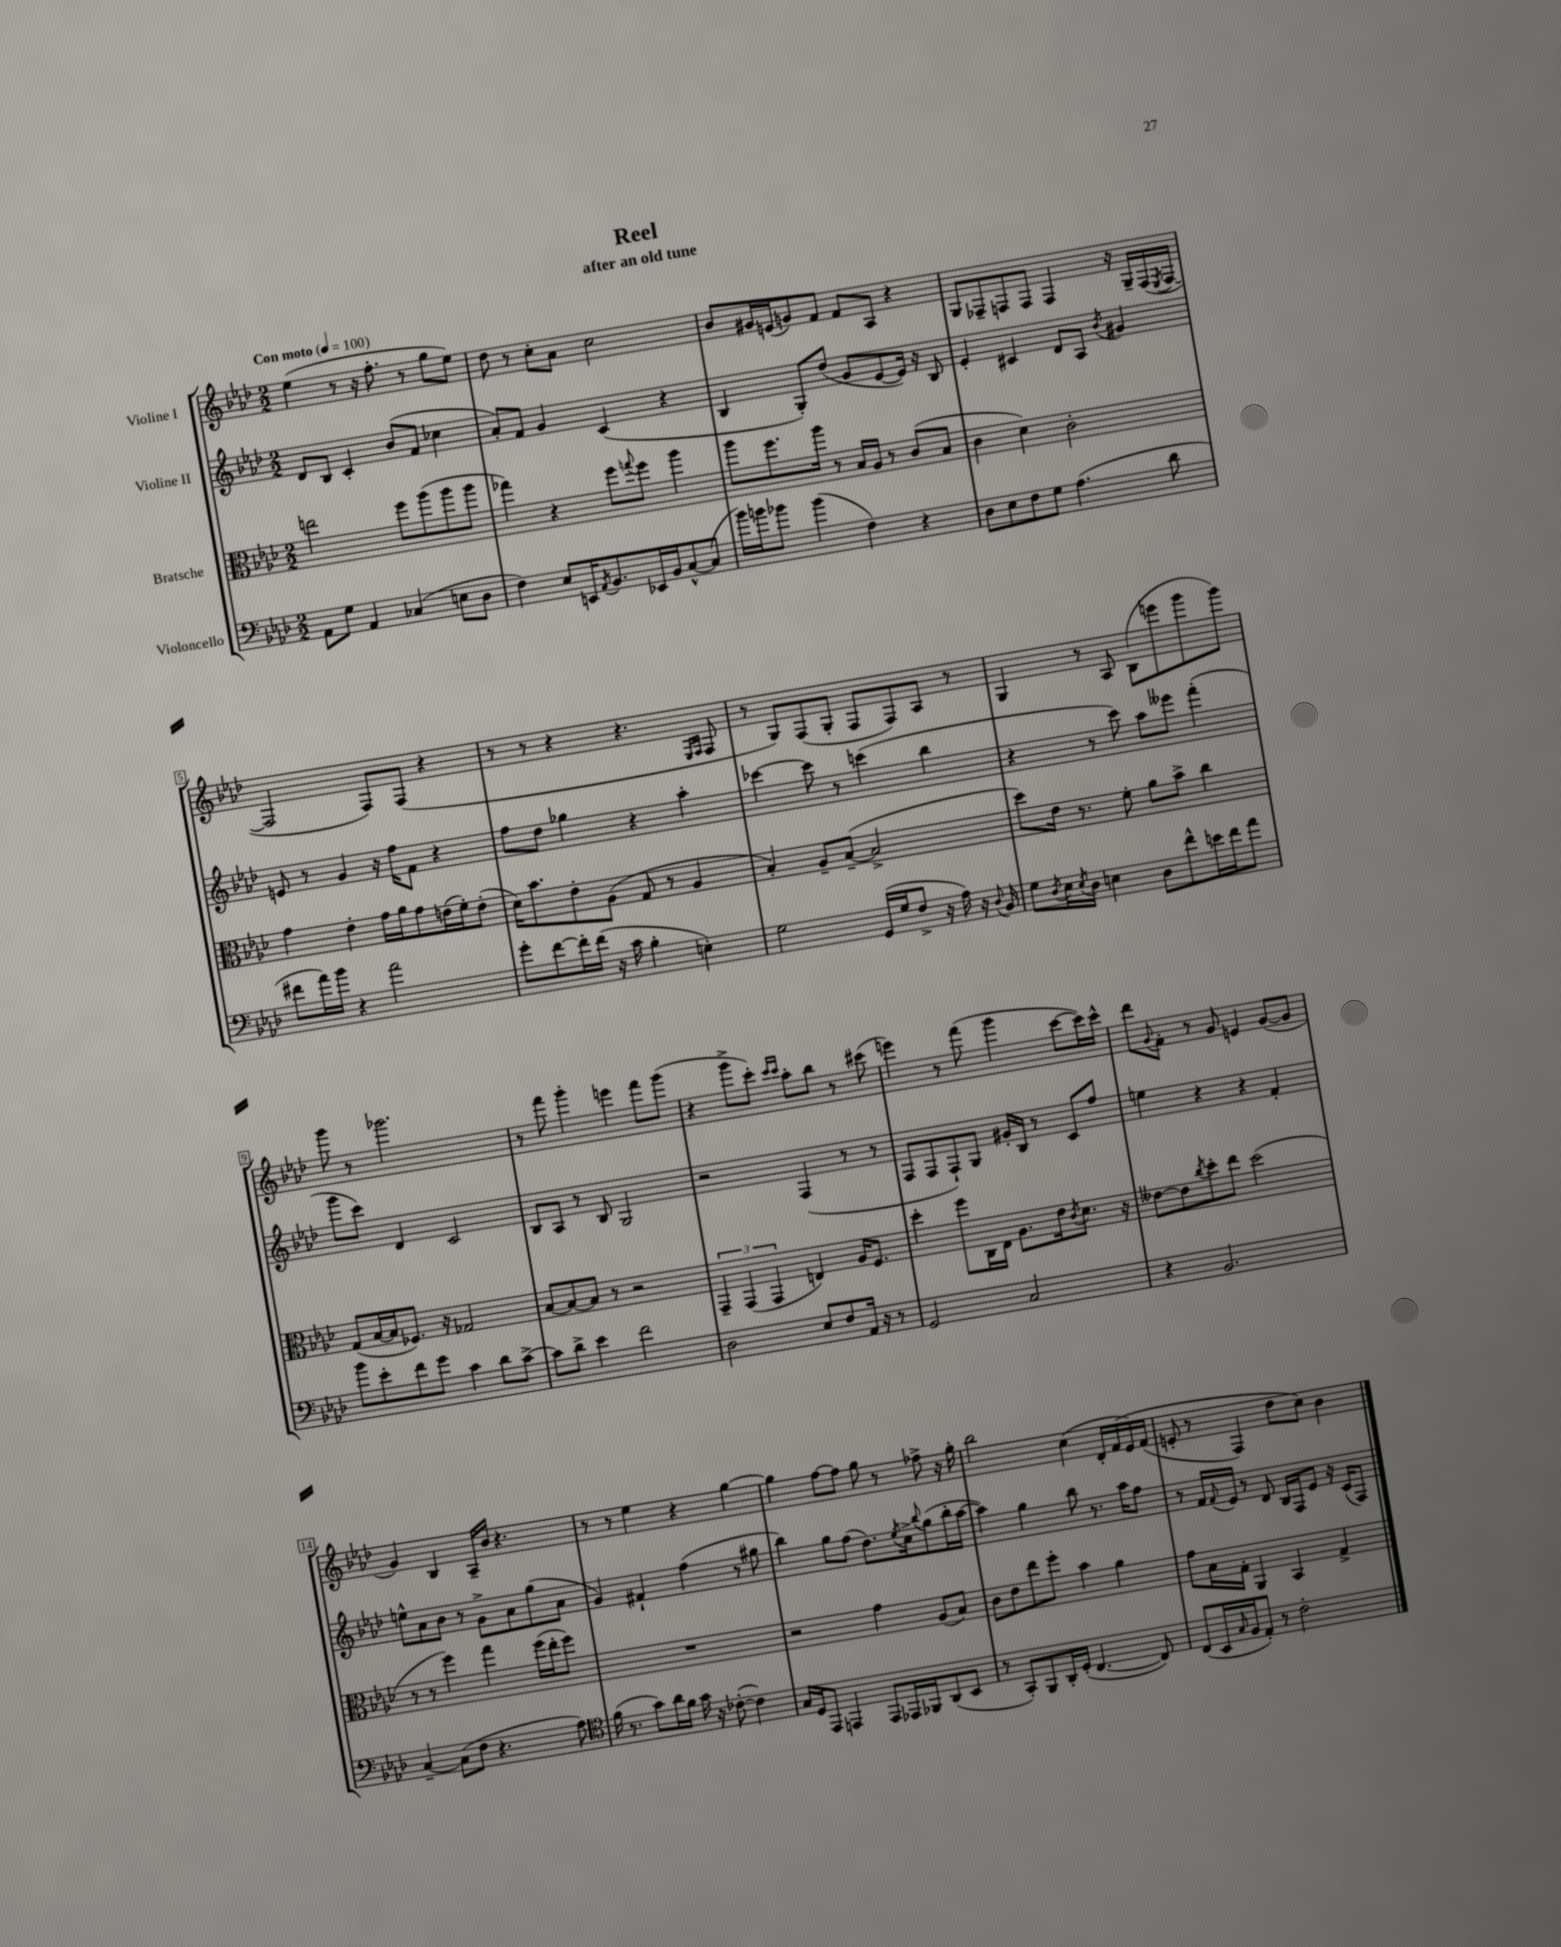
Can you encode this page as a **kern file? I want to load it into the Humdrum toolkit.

**kern	**kern	**kern	**kern
*part4	*part3	*part2	*part1
*staff4	*staff3	*staff2	*staff1
*I"Violoncello	*I"Bratsche	*I"Violine II	*I"Violine I
*clefF4	*clefC3	*clefG2	*clefG2
*k[b-e-a-d-]	*k[b-e-a-d-]	*k[b-e-a-d-]	*k[b-e-a-d-]
*M2/2	*M2/2	*M2/2	*M2/2
*MM100	*MM100	*MM100	*MM100
=1	=1	=1	=1
!	!	!	!LO:TX:a:B:t=Con moto
8AA-\L	2een\	8d-/L	(4ee-\
8G\J	.	8B-/J	.
4AA-/	.	4c'/	8r
.	.	.	16r
.	.	.	8.ff'\
(4C-X/	8ff\L	(8b-/L	.
.	(8aa-\	8f/J	8r
8En\L	8aa-\	4cc-X\	8gg\L
8D-\J	8aa-\J	.	8ee-\J)
=2	=2	=2	=2
4F\)	4gg-X\)	8a-'/L)	8dd-\
.	.	8f/J	8r
8E-/L	4r	4g/	8cc'\L
16EEn/K	.	.	8a-\J
8qAA-/	.	.	.
8.BB-/	.	.	.
.	8ff\L	(4c/	2cc\
.	8qqggn/	.	.
16EE-X/L	8ff\J	.	.
16BB-/J	.	.	.
[8C^^/	4aa-\	4r	.
(8C/J]	.	.	.
=3	=3	=3	=3
16b-\LL)	8aa-\L	4B-/	8b-/L
16bn\J	.	.	.
8b-X\J	8.ff\	.	16g#X/L
.	.	.	(16en/J
(4b-\	.	8G'/L)	8gn/)
.	16aa-\Jk	.	.
.	8r	(8dd-/J	8f/J
4F\)	16B-/LL	8g/L	8f/L
.	16A-/JJ	.	.
.	8r	[8e-/	8A-/J
4r	(8c/L	16e-/Jk])	4r
.	.	16r	.
.	8B-/J	8B-/	.
=4	=4	=4	=4
8D-\L	4c\	4e-'/	8G/L
8E-\	.	.	8F-X~/
8F\	4d-\)	4c#X/	8Fn/
8G\J	.	.	8F/J
(4.A-\	2c'\	8d-/L	4F/
.	.	8A-/J	.
.	.	8qb-/	.
.	.	4g#X/	16r
.	.	.	16G~/LL
8d-\	.	.	(16F/
.	.	.	8qE-/
.	.	.	[16F/JJ
!!LO:LB:g=z
=5	=5	=5	=5
8f#X\L	4g\	8en/	2F/]
16a-\L)	.	8r	.
16b-\JJ	.	.	.
4r	4e-'\	4g/	.
2a-\	16g\LL	16r	8F/L)
.	16a-\J	16ff\KL	.
.	8g\	8f\J	(8F/J
.	(16en\L	4r	4r
.	16f'\J)	.	.
.	(8e'\J	.	.
=6	=6	=6	=6
8g'\L	16d-\KL)	8ff\L	8r
.	8.b-\	.	.
[8f\	.	8dd-\J	8r
16f'\L]	8e-'\	4gg-X\	4r
(16f\JJ	.	.	.
16r	(8A-\J	.	.
16c\	.	.	.
4B-'\	8G/	4r	4.r
.	8r	.	.
4En'\)	4A-/	4aa-'\	.
.	.	.	16qqE-/LL
.	.	.	16qqF/JJ
.	.	.	8F/
=7	=7	=7	=7
2G\	4B-'/)	[4ccc-X\	8r
.	.	.	8G/L)
.	8A-~/L	8ccc-\]	(8F/
.	([8B-~/J	8r	8G'/J
(16GG/LL	2B-^/]	(4cccn\	8F/L
16G/J	.	.	.
8F^/J	.	.	8F/)
16r	.	4bb-\	8A-/J
16A-\)	.	.	.
16r	.	.	8r
8qqD-/	.	.	.
16BB-/	.	.	.
=8	=8	=8	=8
8G\L	8dd-\L)	4r	4G/
8qD-/	.	.	.
16E-\L	16e-\Jk	.	.
8qE-/	.	.	.
16D-\JJ	8.r	.	.
4En\	.	8r	8r
.	8f'\	8ccc\)	8A-/
8D-\L	8a-\L	8aa-\L	(8B-\L
8f^^\	8b-^\J	8eee--X\J	8eeen\
16en\L	4cc\	(4fff'\	8ggg\
16f\J	.	.	.
8a-\J	.	.	8ggg\J)
!!LO:LB:g=z
=9	=9	=9	=9
8b-\L	(8G/L	8ggg\L	8ggg\
8e-'\	[16B-/L	8ccc\J)	8r
.	16B-/J]	.	.
8f\	8.F-X/J)	4d-/	2.ggg-X\
8g\J	.	.	.
.	16r	.	.
4c\	2G-X/	2c/	.
8d-\L	.	.	.
[8c^\J	.	.	.
=10	=10	=10	=10
8c\L]	[8B-/L	8B-/L	8r
8d-^\J	8B-/_	8A-/J	8fff\
4e-\	8B-/J]	8r	4ggg'\
.	8r	8B-/	.
2f\	2r	2G/	4eeen\
.	.	.	8fff\L
.	.	.	(8ggg\J
=11	=11	=11	=11
2D-\	6GG~/	2r	4r
.	(6GG/	.	.
.	.	.	8ggg^\L
.	6GG/	.	.
.	.	.	8ccc'\J)
.	.	.	16qqccc/LL
.	.	.	16qqccc/JJ
8E-/L	4En/)	(4F/	8aa-'\L
8F/	.	.	8bb-\J
16AA-/Jk	16A-/KL	8r	8r
16r	8.F/J	.	.
8r	.	8r	(8ccc#X\
=12	=12	=12	=12
2GG/	4dd-'\	8F/L	4eeen\)
.	.	8F/	.
.	8ff\L	8F`/)	8r
.	16C\L	8G/J	(8fff\
.	16E-\JJ	.	.
2C/	8.A-\L	16g#X'/LL	4ggg\
.	.	16B-/JJ	.
.	.	8r	.
.	16e-\k	.	.
.	8qc/	.	.
.	8.d-\J	8c/L	[8ccc\L
.	.	8ff/J	16ccc\L])
.	16r	.	16ccc^^\JJ
=13	=13	=13	=13
4r	[8e--X\L	4een\	8ddd-\L
.	.	.	8qqg/
.	8e--\]	.	8f'\J
.	8qcc/	.	.
2.BB-/	8dd-'\	4r	8r
.	8ee-\J	.	8g/
.	(2dd-\	4r	4en/
.	.	4f'/	([8g/L
.	.	.	8g/J]
!!LO:LB:g=z
=14	=14	=14	=14
[4C~/	8r	8een^^\L	4g/)
.	8r	8a-\	.
(8C\L]	4ff\)	8b-\J	4B-/
8F\J	.	8r	.
4.r	4gg\	8g^\L	16A-~/LL
.	.	.	16b-/JJ
.	.	8a-\	4.r
.	(16ff\LL	(8gg\	.
.	16ee-'\J	.	.
8A-\)	8ff\J)	8a-\J	.
=15	=15	=15	=15
*clefC4	*	*	*
(16f\	1r	4g/)	8r
8.r	.	.	.
.	.	.	8r
8g\L)	.	4f#X`/	4ee-\
16a-\L	.	.	.
16f\JJ	.	.	.
16g\	.	(4ff\	4r
16r	.	.	.
([8c-X'\	.	.	.
4c-\])	.	8r	[4gg\
.	.	8gg#X\	.
=16	=16	=16	=16
16G/LL	2r	4bb-\)	4gg\]
16D-/J	.	.	.
8EE-/J	.	.	.
4EEn/	.	8gg\L	[8ff\L
.	.	(8ff\J	8ff\J]
8EE/L	4g\	8.dd-\L)	8gg\
16EE-X/L	.	.	8r
.	.	8qee-/	.
16FF-X/J	.	16cc^\k	.
.	.	8qqbb-/	.
(8AA-/	(8A-/L	(8gg\	8ff-X^\
8BB-/J	8B-/J)	16bb-'\L	16r
.	.	[16aa-\JJ	16gg'\
=17	=17	=17	=17
8r	8c\L	4aa-\])	2bb-\
8GG'/L)	8e-\	.	.
8FF/	8ee-\	4gg\	.
16AA-'/L	8ff'\J	.	.
(16D-'/JJ	.	.	.
[4.C/	4b-\	8bb-\	(4cc\
.	.	8.r	.
.	4a-\	.	16d-'/LL
.	.	16aa-\KL	(16f/
8C/])	.	8ff\J	16e-/)
.	.	.	(16f/JJ
=18	=18	=18	=18
(8C/L	8g\L	8r	8en'/
16BB-/L	16B-\L	16f/LL	8r
16qqG/	.	8qqf/	.
16F/J	16G'\JJ	16e-/JJ	.
8E-'/J)	4AA-/	8r	4F/)
8r	.	8d-/	.
2c'\	4BB-/	16B-/LL	8dd-\L
.	.	16F/J	.
.	.	8e-/J	8cc\J)
.	4G^/	16r	4b-\
.	.	(16c/KL	.
.	.	8F/J)	.
==	==	==	==
*-	*-	*-	*-
